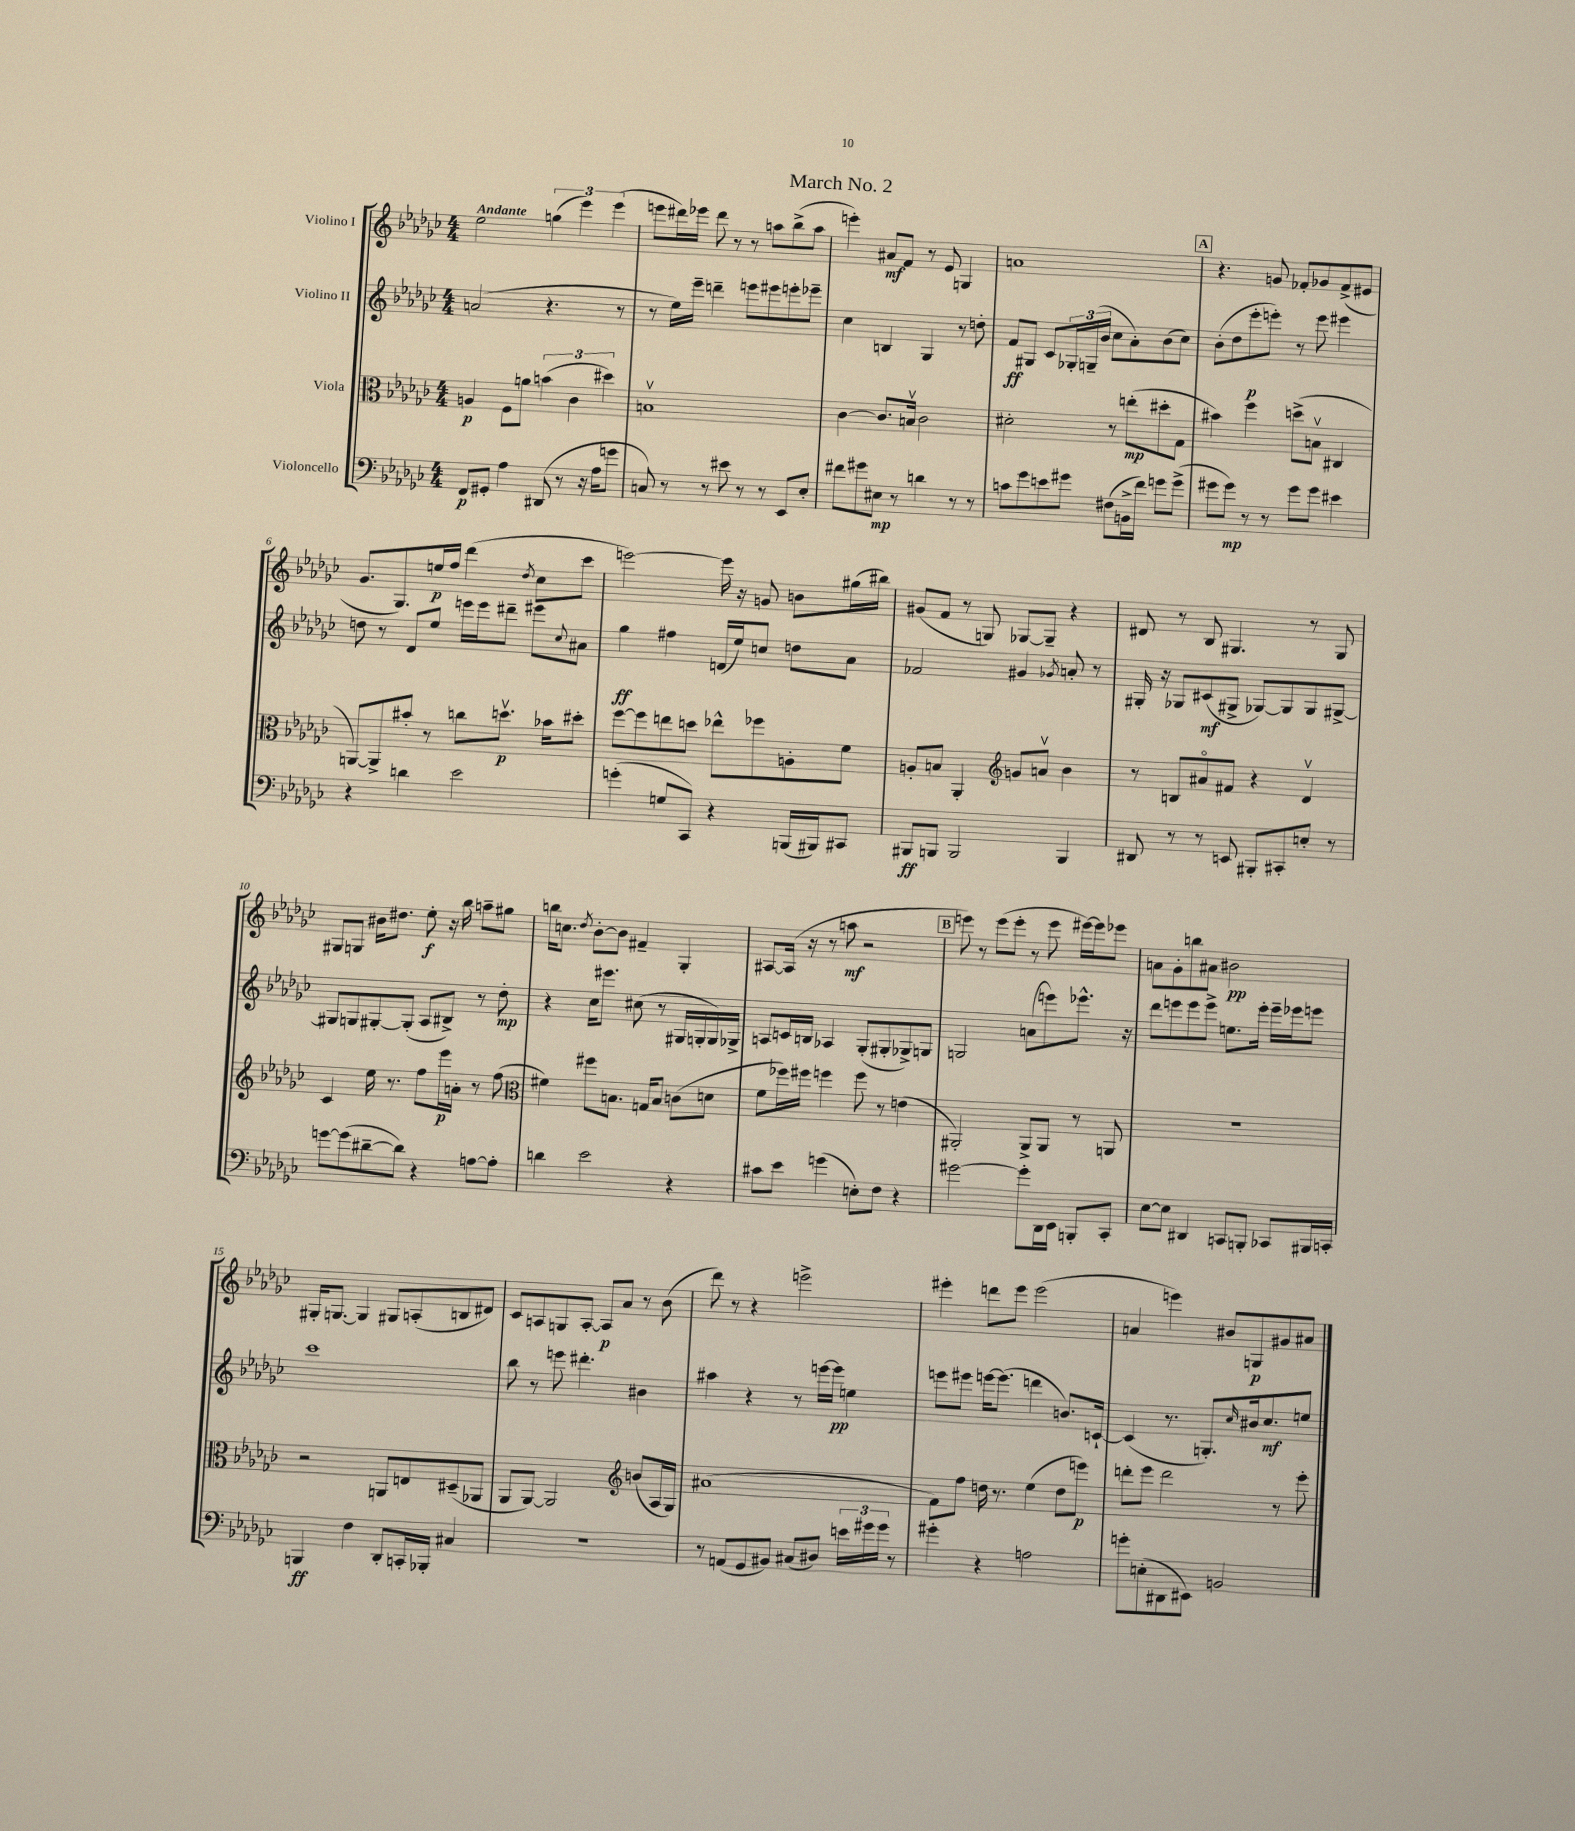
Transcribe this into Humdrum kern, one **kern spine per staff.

**kern	**kern	**kern	**kern
*staff4	*staff3	*staff2	*staff1
*clefF4	*clefC3	*clefG2	*clefG2
*k[b-e-a-d-g-c-]	*k[b-e-a-d-g-c-]	*k[b-e-a-d-g-c-]	*k[b-e-a-d-g-c-]
*M4/4	*M4/4	*M4/4	*M4/4
8FF/L	4A/	(2a/	2ee-\
8GG#'/J	.	.	.
4A-\	8F\L	.	.
.	8a\J	.	.
(8DD#/	(6b\	4.r	(6gg\
8r	.	.	.
.	6c-\	.	6eee-\)
16r	.	.	.
16A-\LK	.	.	.
.	6dd#\)	.	(6eee-\
8g\J	.	8r	.
=	=	=	=
8C/)	1Bv	8r	8eee\L
8r	.	16ee-\LL)	16ddd#\L)
.	.	16eee-~\JJ	16eee-\JJ
8r	.	4ddd~\	8ddd#\
8e#\	.	.	8r
8r	.	8eee\L	8r
8r	.	8eee#\	8aa\L
8EE-/L	.	8eee'\	(8bb-^\
8E-'/J	.	8eee-~\J	8aa\J
=	=	=	=
8f#\L	[4c-\	4cc-\	4eee'\)
8g#\	.	.	.
8E#\J	8.c-/]L	4B/	8a#/L
8r	.	.	8f/J
.	16Bv/Jk	.	.
4d\	2c-\	4G-/	8r
.	.	.	8e-/
8r	.	8r	4G/
8r	.	8dd'\	.
=	=	=	=
8c\L	2d#'\	8f/L	1a
8g-\	.	8G#/J	.
8e\	.	8c-/L	.
8g#\J	.	24G-'/L	.
.	.	(24G~/	.
.	.	24b-/JJ	.
(8F#\L	8r	8cc-\L	.
16BB^\L	(8ee'\L	8a-'\)	.
16f\JJ)	.	.	.
8g\L	8dd#'\	(8b-\	.
(8g^\J	8G-\J	8cc-\J)	.
=	=	=	=
8g#\L	4b#\)	(8b-'\L	4.r
8g#\J)	.	8dd-\	.
8r	4ff\	8eee-'\	.
8r	.	8eee'\J)	8g/
8g#\L	(8dd^\L	8r	8f-'/L
8g#\J	8Bv\J	8eee\	8g-/
4e#\	4C#/	4eee#\	(8f-^/
.	.	.	8e#/J
=	=	=	=
4r	[8AA/L)	8dd\	8.g-/L
.	8AA^/]	8r	.
.	.	.	8.G-/)
4d\	8b#'/J	8d-/L	.
.	8r	8ee-/J	16ee/L
.	.	.	16ff/JJ
2e-\	8cc\L	16eee\LL	(4ddd-\
.	.	16eee\J	.
.	8.ddv\J	8ddd#~\J	.
.	.	.	8qdd-/
.	.	8eee#\L	8cc-\L
.	16b-\LK	.	.
.	.	8qqcc-/	.
.	8dd#'\J	8a#\J	8ccc-\J
=	=	=	=
(4g'\	[8ff\L	4gg-\	[2eee\)
.	8ff\]	.	.
8G/L	8ee\	4ff#\	.
8CC-/J)	8dd\J	.	.
4r	8ee-^^\L	(16d/LL	16eee\]
.	.	16ee-/J)	16r
.	8ff-\	8cc/J	8g/
(16BBB/LL	8A'\	8dd\L	8b\L
16BBB#/J)	.	.	.
8CC#/J	8f\J	8a-\J	(16gg#\L
.	.	.	16bb#\JJ)
=	=	=	=
8BBB#/L	8A'/L	2f-/	(8g#/L
8BBB/J	8B/J	.	8f/J
2BBB/	4AA-'/	.	8r
.	.	.	8G/)
*	*clefG2	*	*
.	8g/L	4g#/	[8G-/L
.	8av/J	.	8G-~/]J
.	.	8qg-/	.
4BBB/	4b-\	8a'/	4r
.	.	8r	.
=	=	=	=
8DD#/	8r	16G#'/	8d#/
.	.	16r	.
8r	8B/L	8G-/L	8r
8r	8a#o/	(8c#/	8B-/
8EE/	8f#/J	8G#^/J	4.G#/
8BBB#'/L	4r	[8G-/L)	.
8CC#'/	.	8G-/]	.
8E'/J	4d-v/	8G-/	8r
8r	.	[8G#^/J	8G#/
=	=	=	=
[8g\L	4c-/	8G#/]L	8G#/L
(8g\]	.	8G/	8G/J
[8d#~\	16ee-\	[8G#'/	16b#\LK
.	8.r	.	8.dd#\J
8d#\]J)	.	(8G#'/]J	.
4r	8ff\L	8A-/L	8ee-'\
.	16eee-\L	8B#^/J)	16r
.	16a'\JJ	.	16bb-\
[8A\L	8r	8r	8aa~\L
8A'\]J	(8ff\	8dd-'\	8gg#\J
=	=	=	=
*	*clefC3	*	*
4d\	4f#\)	4r	16bb\LK
.	.	.	8.cc\J
.	.	.	8qdd-/
2e-\	8ff#\L	16cc-\LK	[8b-'\L
.	.	8.eee#\J	.
.	8.B\J	.	8b-\]J
.	.	(8cc#\	4f#~/
.	16G/LK	.	.
.	8B/J	8r	.
4r	(8c\L	16G#/LL	4G-'/
.	.	16G'/	.
.	8d\J	16G/)	.
.	.	16G-^/JJ	.
=	=	=	=
8c#\L	8f\L	8A/L	[8A#/L
8e-\J	16ff-\L)	16c/L	(16A#/]Jk
.	16ff#\JJ	16B/JJ	16r
(4g\	4ff\	4A-/	8r
.	.	.	8aa\
8E'\L)	8ff\	(8G-'/L	2r
8F\J	8r	8G#'/	.
4r	(4e\	8G-^/)	.
.	.	8G/J	.
=	=	=	=
[2g#\	2AA#'/)	2G/	8eee\)
.	.	.	8r
.	.	.	(8eee\L
.	.	.	8eee'\J
8g#'\]L	8AA#^/L	(8a\L	8r
16DD-\L	8AA#/J	8eee\)	8eee\
16EE-\JJ	.	.	.
8BBB'/L	8r	8.eee-^^\J	[16eee#\LL)
.	.	.	16eee#\]J
8CC-'/J	8AA/	.	8eee-\J
.	.	16r	.
=	=	=	=
[8E-\L	1r	8ddd-\L	8a\L
8E-\]J	.	8eee\	8g-'\
4DD#/	.	8eee\	8bb\
.	.	8eee^\J	8a#\J
8CC/L	.	8.ee\L	2b#\
8BBB'/J	.	.	.
.	.	16eee'\Jk	.
8CC-/L	.	16eee~\LL	.
.	.	16eee-\J	.
16BBB#/L	.	8eee\J	.
16CC'/JJ	.	.	.
=	=	=	=
4BBB/	2r	1ccc-	16G#'/LK
.	.	.	[8.G/J
4F\	.	.	4G/]
8DD-'/L	8AA/L	.	8G#/L
16CC'/L	8E/	.	(8A'/
16BBB-'/JJ	.	.	.
4C#/	(8D#~/	.	8B/
.	8AA-/J	.	8d#/J)
=	=	=	=
1r	8AA-/L	8bb-\	8c-/L
.	[8AA-/J)	8r	8A/
.	2AA-/]	8eee\	8G/
.	.	4.ddd#'\	[8A'/J
.	.	.	8A/]L
.	.	.	8a-/J
*	*clefG2	*	*
.	(8b/L	4b#\	8r
.	16A-/L	.	(8b-\
.	16G-/JJ)	.	.
=	=	=	=
8r	(1a#	4aa#\	8ddd-\)
(8AA/L	.	.	8r
8GG-/	.	4r	4r
8BB#/J)	.	.	.
(8C#/L	.	8r	2eee^\
8D#/J)	.	[16eee\LL	.
.	.	16eee\]JJ	.
24e\LL	.	4ee\	.
24g#\	.	.	.
24g#\JJ	.	.	.
8r	.	.	.
=	=	=	=
4g#'\	8f\L)	8eee\L	4eee#'\
.	8ff\J	8eee#\J	.
4r	16dd\	[16eee\LK	8ddd\L
.	8.r	(8.eee\]J	.
.	.	.	8eee#\J
2A\	(4ee-\	4ddd\	(2eee#\
.	8dd\L	8.b/L)	.
.	8eee\J)	.	.
.	.	[16c`/Jk	.
=	=	=	=
8g'\L	8ddd'\L	(4c/]	4a/
(8E'\	8eee-\J	.	.
8DD#\	2ddd\	8.r	4eee\)
8EE#\J)	.	.	.
.	.	8.G'/L)	.
2BB/	.	.	8b#/L
.	.	16qqcc-/	.
.	.	16b#/k	8G/
.	.	8.cc-/	.
.	8r	.	8g#/
.	8eee-'\	8ee/J	8a#/J
==	==	==	==
*-	*-	*-	*-
